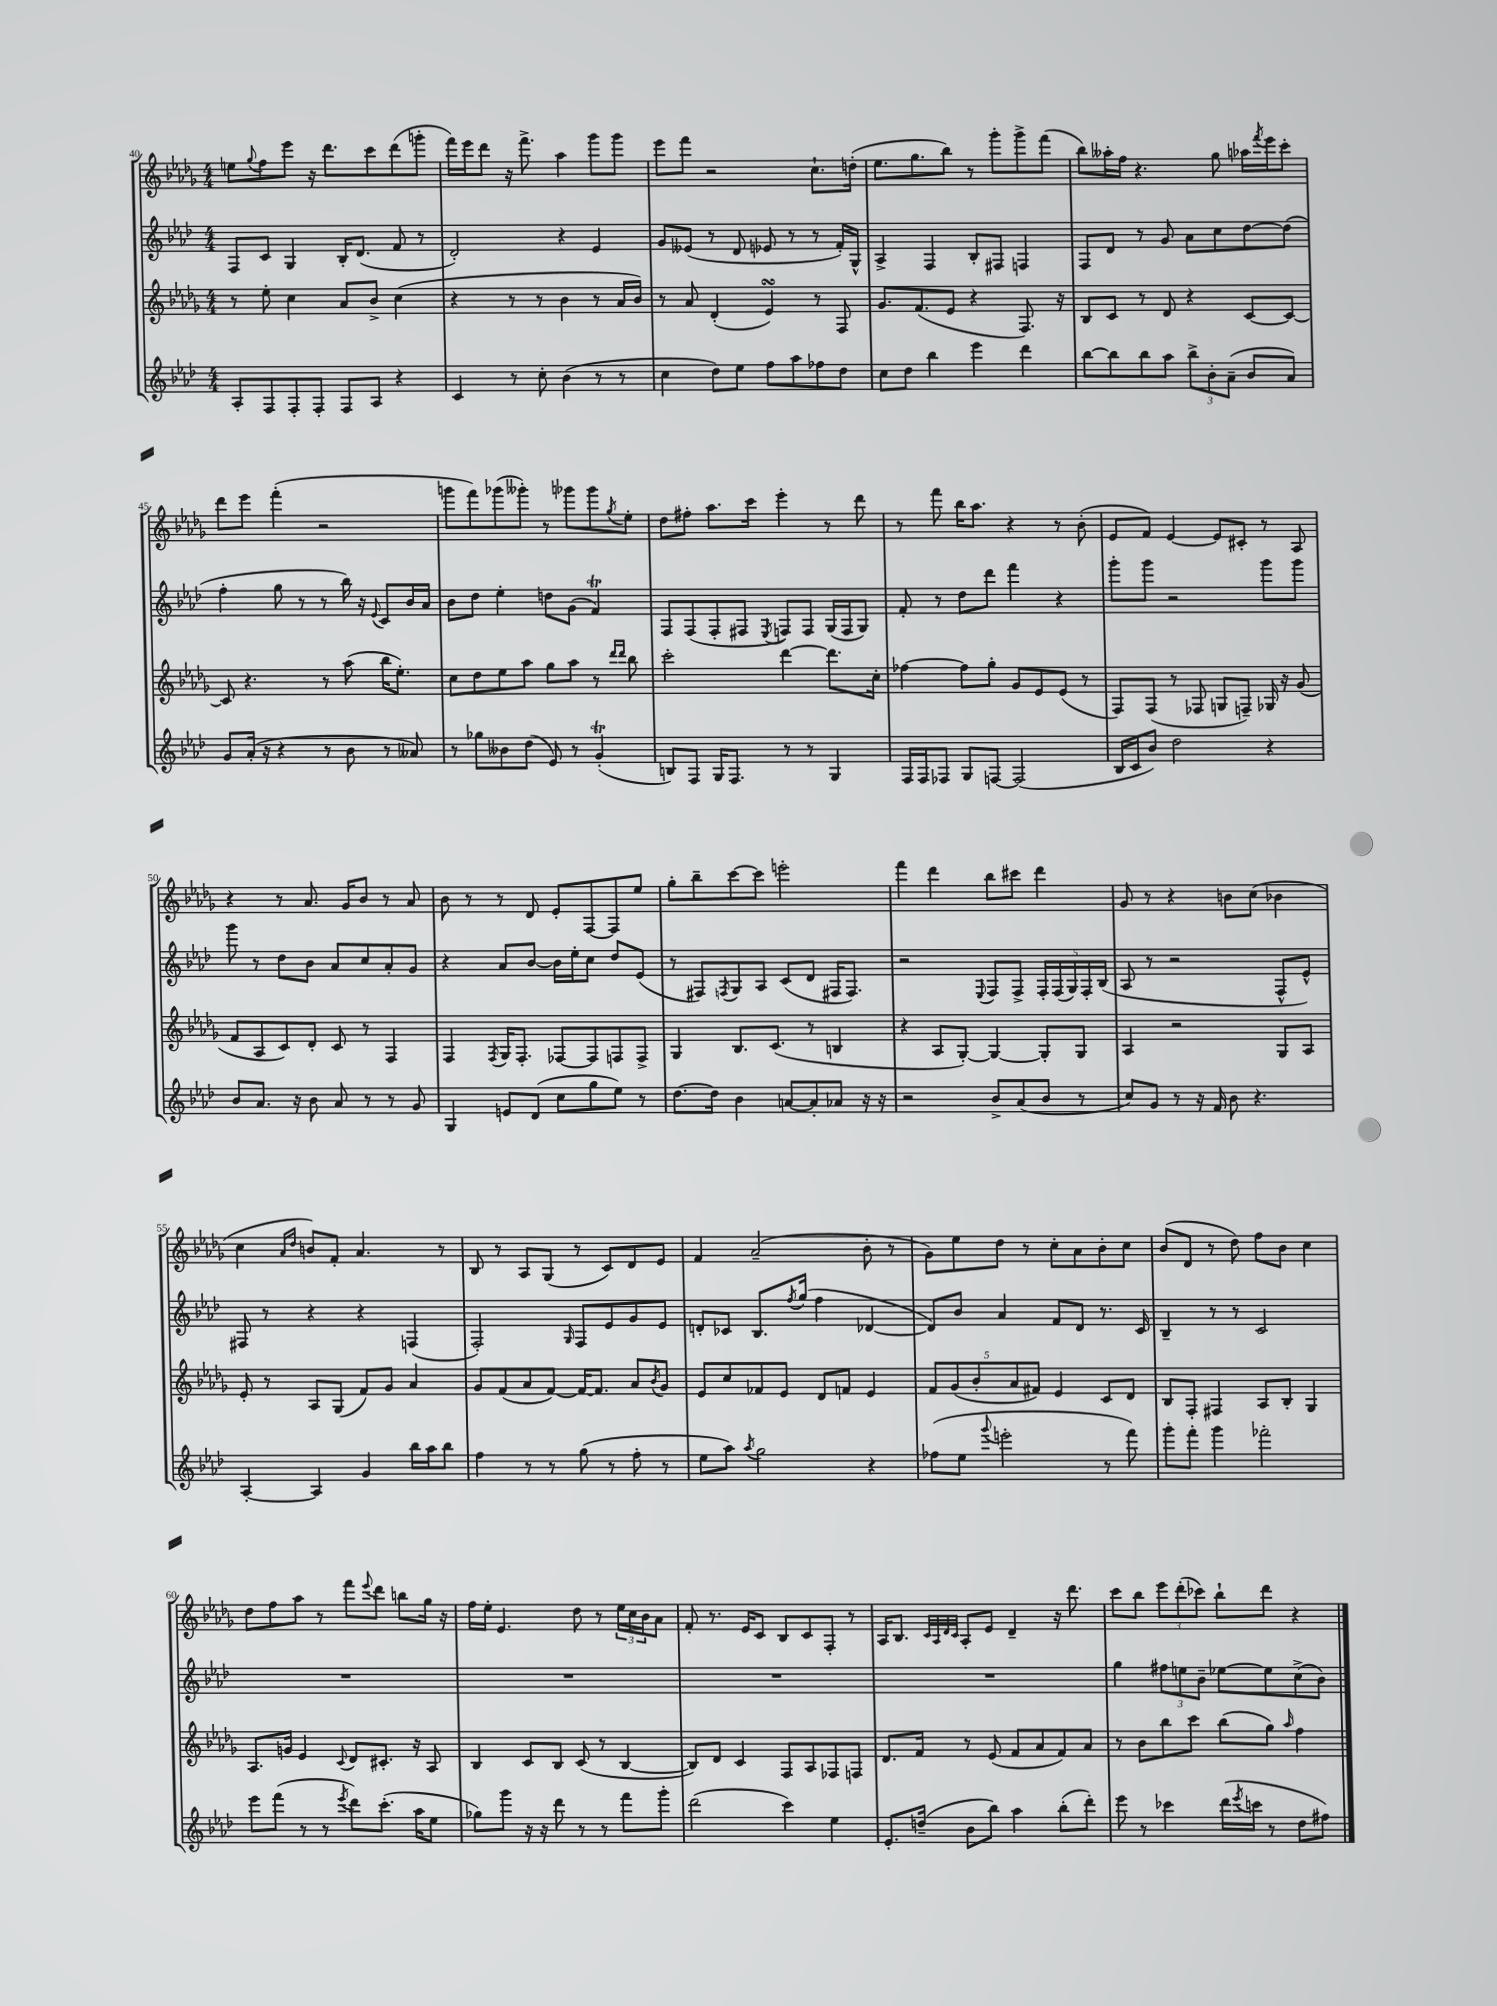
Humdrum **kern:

**kern	**kern	**kern	**kern
*part4	*part3	*part2	*part1
*staff4	*staff3	*staff2	*staff1
*clefG2	*clefG2	*clefG2	*clefG2
*k[b-e-a-d-]	*k[b-e-a-d-g-]	*k[b-e-a-d-]	*k[b-e-a-d-g-]
*M4/4	*M4/4	*M4/4	*M4/4
=40	=40	=40	=40
8A-'/L	8r	8F/L	8een\L
.	.	.	8qqgg-/
8F/	8ee-'\	8c/J	8ff\
8F'/	4cc\	4G/	8eee-\J
8F'/J	.	.	16r
.	.	.	8.ddd-\L
8F/L	8a-/L	16B-'/KL	.
.	.	(8.d-/J	.
8A-/J	8b-^/J	.	8ccc\
4r	(4cc\	8f/	(8ddd-\
.	.	8r	8gggn'\J
=41	=41	=41	=41
4c/	4r	2d-'/)	16fff\LL)
.	.	.	16eee-\J
.	.	.	8ddd-\J
8r	8r	.	16r
.	.	.	8.fff^\
8cc'\	8r	.	.
(4b-\	4b-\	4r	4aa-\
8r	8r	4e-/	8ggg-\L
8r	16a-/LL	.	8ggg-\J
.	16b-/JJ)	.	.
=42	=42	=42	=42
4cc\	8r	8g/L	8eee-\L
.	8a-/	(8e--X/J	8fff\J
8dd-\L)	(4d-'/	8r	2r
8ee-\J	.	8d-/	.
8ff\L	4e-sSSS/)	8e-X/	.
8aa-\	.	8r	.
8ff-X\	8r	8r	8.cc`\L
8dd-\J	8F/	16f'/LL)	.
.	.	16G^^/JJ	(16ddn'\Jk
=43	=43	=43	=43
8cc\L	8.g-/L	4A-^/	8.ee-\L
8dd-\J	.	.	.
.	(8.f/	.	8.gg-\
4bb-\	.	4F/	.
.	8e-/J	.	8bb-\J)
4eee-\	4r	8B-'/L	8r
.	.	8F#X/J	8ggg-'\L
4ddd-\	8.F/)	4Fn/	8ggg-^\
.	.	.	(8fff\J
.	16r	.	.
=44	=44	=44	=44
[8bb-\L	8B-/L	8F/L	8bb-\L)
8bb-\]	8c/J	8d-/J	16aa--X'\L
.	.	.	16ff\JJ
8bb-\	8r	8r	4.r
8aa-\J	8d-/	8g/	.
12bb-^\L	4r	8a-\L	.
12b-'\	.	.	.
.	.	8cc\	8gg-\
(12a-~\J	.	.	.
8b-/L	[8c/L	[8dd-\	16aa-X\LL
.	.	.	8qfff/
.	.	.	16eee-\J
8a-/J)	8c/J_	(8dd-\J]	8ccc'\J
!!LO:LB:g=z
=45	=45	=45	=45
8g/L	8c/]	4ff'\	8ddd-\L
(16a-'/Jk	4.r	.	8eee-\J
16r	.	.	.
4r	.	8gg\	(4fff'\
.	.	8r	.
8r	8r	8r	2r
8b-\	(8aa-\	16bb-\)	.
.	.	16r	.
.	.	8qqe-/	.
8r	16bb-\KL	8c/L	.
.	8.ee-'\J)	.	.
8a--X/)	.	16b-/L	.
.	.	16a-/JJ	.
=46	=46	=46	=46
8r	8cc\L	8b-\L	8gggn\L
8gg-X\L	8dd-\	8dd-\J	8fff\)
8b--X\	8ee-\	4ee-'\	(8ggg-X\
(8dd-\J	8aa-\J	.	8ggg--X'\J)
8e-/)	8gg-\L	8ddn\L	8r
8r	8aa-\J	(8g\J	8ggg-X\L
(4gt'/	8r	4fT/)	8ggg-\
.	16qqddd-/LL	.	.
.	16qqddd-/JJ	.	8qgg-/
.	8bb-\	.	8ee-'\J
=47	=47	=47	=47
8Bn/L)	2ccc'\	8F/L	8dd-\L
8F/J	.	(8F/	8ff#X'\J
16G/KL	.	8F'/	8.aa-\L
8.F/J	.	.	.
.	.	8F#X/J	.
.	.	.	16ccc\Jk
.	.	8qE-/	.
8r	[4ddd-\	8Fn/L)	4eee-'\
8r	.	8F/J	.
4G/	8.ddd-\L]	(16G/LL	8r
.	.	16F/J	.
.	.	8G/J)	8ddd-\
.	16cc'\Jk	.	.
=48	=48	=48	=48
16F/LL	[4ff-X\	8f'/	8r
16F/J	.	.	.
8F-X/J	.	8r	8fff\
8G/L	8ff-\L]	8dd-\L	16bb-\KL
.	.	.	8.aa-\J
[8Fn/J	8gg-'\J	8ddd-\J	.
(2F/]	8g-/L	4fff\	4r
.	8e-/	.	.
.	(8e-/J	4r	8r
.	8r	.	(8b-'\
=49	=49	=49	=49
16B-/LL	8F/L)	8ggg'\L	8e-/L
16c/J	.	.	.
8b-/J)	(8F/J	8ggg\J	8f/J)
2dd-\	8r	2r	[4e-/
.	8F-X/	.	.
.	8Gn/L	.	8e-/L]
.	8Fn~/J)	.	8c#X'/J
4r	16G-X/	8ggg\L	8r
.	16r	.	.
.	(8g-/	8ggg\J	8A-/
!!LO:LB:g=z
=50	=50	=50	=50
8b-/L	8f/L	8ggg\	4r
8.a-/J	8A-/	8r	.
.	8c/)	8dd-\L	8r
16r	.	.	.
8b-\	8d-'/J	8b-\J	8.a-/
8a-/	8c/	8a-/L	.
.	.	.	16g-/KL
8r	8r	8cc/	8b-/J
8r	4F/	8a-'/	8r
8g/	.	8g/J	8a-/
=51	=51	=51	=51
4G/	4F/	4r	8b-\
.	.	.	8r
.	8qF/	.	.
8en/L	16G-/KL	8a-/L	8r
.	8.F'/J	.	.
(8d-/J	.	[8b-/J	8d-/
8cc\L	[8F-X/L	16b-\LL]	8e-'/L
.	.	16ee-'\J	.
8gg\	8F-/]	8cc\J	[8F/
8ee-\J)	8Fn/	8dd-/L	8F/]
8r	8F^/J	(8e-/J	8ee-/J
=52	=52	=52	=52
[8.dd-\L	4G-/	8r	8gg-'\L
.	.	8F#X/L)	8bb-~\
16dd-\Jk]	.	.	.
.	.	8qFn/	.
4b-\	8.B-/L	8G/	[8ccc\
.	.	8A-/J	8ccc\J]
.	(8.c/J	.	.
[8an/L	.	(8c/L	2eeen'\
8a'/]	8r	8d-/J	.
8a-X/J	4Bn/	16F#X/KL	.
.	.	8.F#/J)	.
16r	.	.	.
16r	.	.	.
=53	=53	=53	=53
2r	4r	2r	4fff\
.	8A-/L	.	4ddd-\
.	[8G-'/J)	.	.
.	.	8qqE-/	.
8b-^/L	4G-/_	8F/L	8bb-\L
(8a-/	.	8F^/J	8ccc#X\J
8b-/J	8G-'/L]	20F'/LL	4ddd-\
.	.	(20F/	.
.	.	20G/)	.
8r	8G-/J	.	.
.	.	20F'/	.
.	.	(20B-/JJ	.
=54	=54	=54	=54
8cc/L)	4A-/	8A-/	8g-/
8g/J	.	8r	8r
8r	2r	2r	4r
16r	.	.	.
16f/	.	.	.
8b-\	.	.	8bn\L
4.r	.	.	(8cc\J
.	8G-/L	8F^^/L	4b-X\
.	8A-/J	8e-^^/J)	.
!!LO:LB:g=z
=55	=55	=55	=55
[4A-'/	8e-'/	8F#X/	4cc\
.	8r	8r	.
.	.	.	16qqa-/LL
.	.	.	16qqdd-/JJ
4A-/]	8A-/L	4r	8bn/L)
.	(8G-/J	.	8f'/J
4g/	8f/L)	4r	4.a-/
.	8g-/J	.	.
16bb-\LL	4a-/	(4Fn/	.
16aa-\J	.	.	.
8bb-\J	.	.	8r
=56	=56	=56	=56
4ff\	8g-/L	2F'/)	8B-/
.	(8f/	.	8r
8r	8a-/	.	8A-/L
8r	[8f/J)	.	(8G-/J
.	.	16qqG/	.
(8gg\	16f/KL_	8F/L	8r
.	8.f/J]	.	.
8r	.	8e-/	8c/L)
8ff'\	8a-/L	8g/	8d-/
.	8qb-/	.	.
8r	8g-/J	8e-/J	8e-/J
=57	=57	=57	=57
8ee-\L	8e-/L	8dn'/L	4f/
8aa-\J)	8cc/	8c-X/J	.
8qaa-/	.	.	.
2gg\	8f-X/	8.B-/L	(2a-~/
.	8e-/J	.	.
.	.	8qff/	.
.	.	(16gg/Jk	.
.	8d-/L	4ff\	.
.	8fn/J	.	.
4r	4e-/	[4d-X/	8b-'\
.	.	.	8r
=58	=58	=58	=58
(8ff-X\L	10f/L	8d-/L])	8g-\L)
.	(10g-/	.	.
8ee-\J	.	8b-/J	8ee-\
.	10b-'/	.	.
8qqggg/	.	.	.
2eeen'\	.	4a-/	8dd-\J
.	10a-/	.	.
.	.	.	8r
.	10f#X/J)	.	.
.	4e-/	8f/L	8cc'\L
.	.	8d-/J	8a-\
8r	8c/L	8.r	8b-'\
8fff\)	8d-/J	.	8cc\J
.	.	16c/	.
=59	=59	=59	=59
8ggg'\L	8B-/L	4B-~/	(8b-/L
8fff'\J	8F'/J	.	8d-/J
4ggg\	4F#X/	8r	8r
.	.	8r	8dd-\)
2fff-X'\	8A-/L	2c/	8ff\L
.	8B-'/J	.	8b-\J
.	4G-/	.	4cc\
!!LO:LB:g=z
=60	=60	=60	=60
8eee-\L	8.A-/L	1r	8dd-\L
(8fff\J	.	.	8ff\
.	16gn/Jk	.	.
8r	4e-/	.	8aa-\J
8r	.	.	8r
8qeee-/	8qqc/	.	.
8ddd-\L)	8d-/L	.	8fff\L
.	.	.	8qqeee-/
(8.ccc'\J	8.c#X'/J	.	8ddd-\J
.	.	.	8bbn\L
16aa-\KL	16r	.	.
8ee-\J	8A-/	.	16gg-\Jk
.	.	.	16r
=61	=61	=61	=61
8gg-X\L)	4B-/	1r	16ff\LL
.	.	.	16ee-'\JJ
8ggg\J	.	.	4.e-/
16r	8c/L	.	.
16r	.	.	.
8ddd-\	8B-/J	.	.
8r	(8c/	.	8dd-\
8r	8r	.	8r
8fff\L	[4B-/	.	24ee-\LL
.	.	.	24cc\
.	.	.	24b-\J
8ggg'\J	.	.	8a-\J
=62	=62	=62	=62
(2ddd-\	8B-/L])	1r	8f'/
.	8d-/J	.	8.r
.	4c/	.	.
.	.	.	16e-/KL
.	.	.	8c/J
4ccc\)	8F/L	.	8B-/L
.	8A-/	.	8c/
4ee-\	8F-X/	.	8F'/J
.	8Fn/J	.	8r
=63	=63	=63	=63
8.e-'/L	8.d-/L	1r	16A-/KL
.	.	.	8.B-/J
(16ddn~/Jk	16f/Jk	.	.
.	.	.	32qqc/LLL
.	.	.	32qqA-/
.	.	.	32qqd-/
.	.	.	32qqc/JJJ
8b-\L	8r	.	8A-'/L
8bb-\J)	(8e-/	.	8e-/J
4aa-\	8f/L	.	4d-~/
.	8a-/	.	.
(8bb-'\L	8f/)	.	16r
.	.	.	8.ddd-\
8ddd-'\J)	8a-/J	.	.
=64	=64	=64	=64
8eee-\	8r	4gg\	8ccc\L
8r	8b-\L	.	8bb-\J
4ccc-X\	8bb-\	12ff#X\L	12eee-\L
.	.	12een\	(12ddd-'\
.	8ccc\J	.	.
.	.	12b-~\J	12ccc-X\J)
(16ddd-\LL	(8bb-\L	[8ee-X\L	8bb-`\L
8qeee-/	.	.	.
16cccn\JJ	.	.	.
8r	8gg-\J)	8ee-\]	8ddd-\J
.	16qqaa-/	.	.
8dd-\L	4ff\	(8cc^\	4r
8ff#X\J)	.	8b-\J)	.
==	==	==	==
*-	*-	*-	*-
